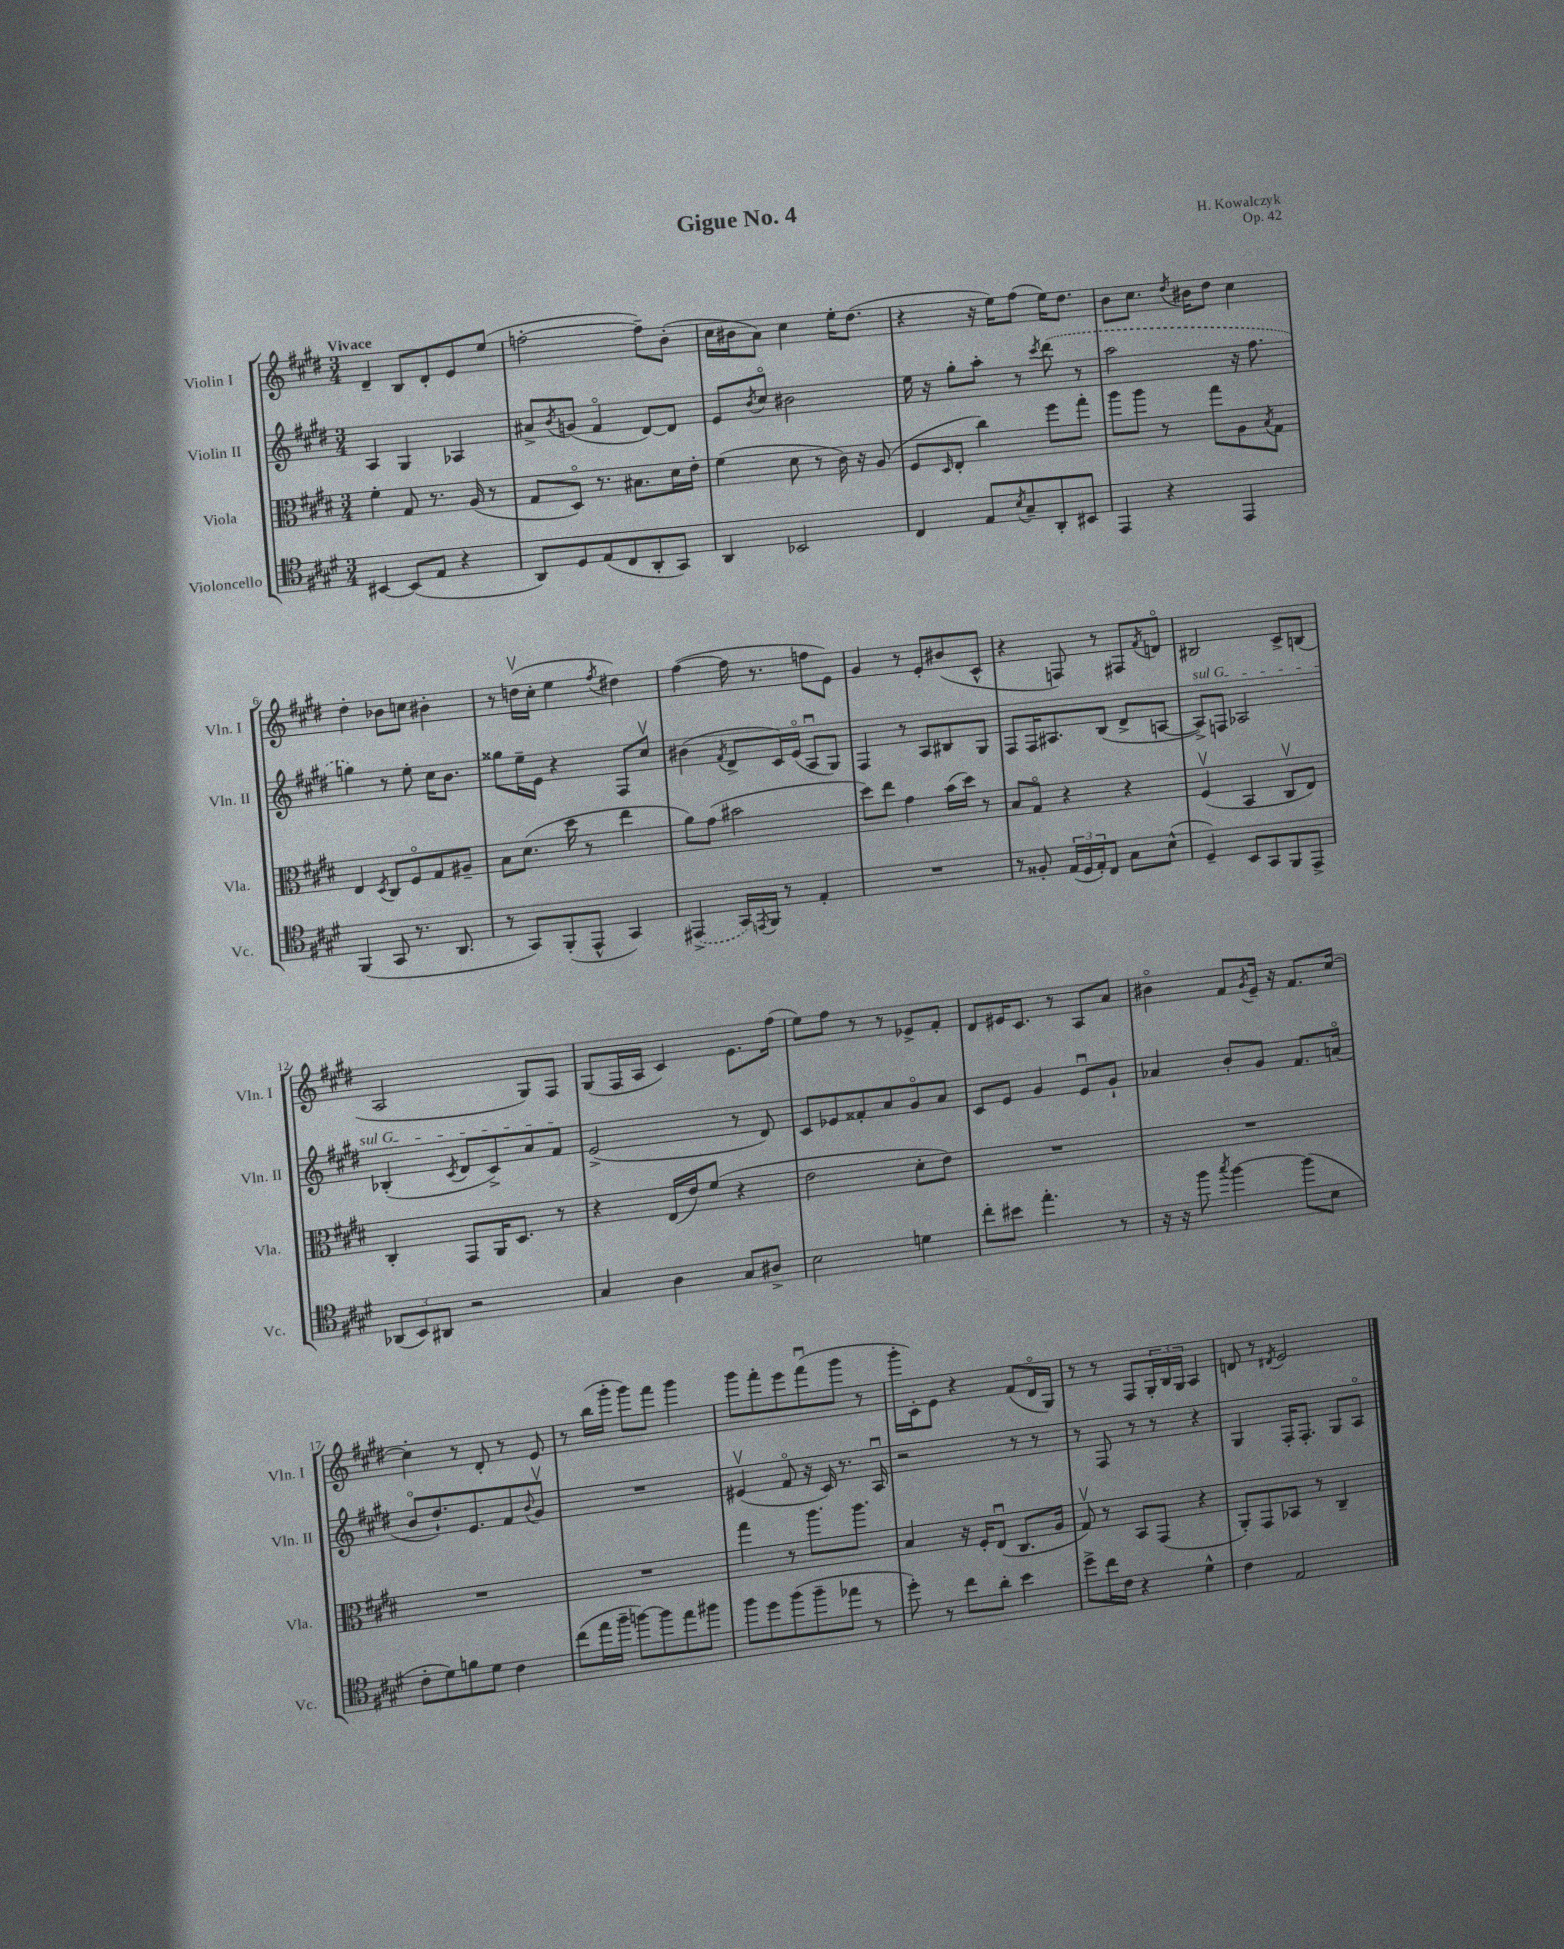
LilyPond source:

\header { title = "Gigue No. 4" composer = "H. Kowalczyk" opus = "Op. 42" }
<<
\new StaffGroup <<
\new Staff = "s0" \with { instrumentName = "Violin I" shortInstrumentName = "Vln. I" } {
    \clef treble \key e \major \numericTimeSignature \time 3/4 \tempo "Vivace"
    dis'4-- b8 dis'8-. e'8 e''8( |
    f''2~-. f''8--) b'8-.( |
    cis''16 bis'16 a'8) cis''4 e''16-. dis''8.( |
    r4 r16 e''16) fis''8( e''16) dis''8. |
    b'8 cis''8. \acciaccatura { dis''8 } bis'16 dis''8 cis''4 |
    dis''4-. bes'8 c''8 bis'4-. |
    r8 d''16\upbow( cis''16-. e''4 \acciaccatura { fis''8 } dis''4) |
    fis''4~( fis''16 r8. f''8 e'8) |
    gis'4 r8 e'8-. bis'8( cis'8-^ |
    r4 f8) r8 fis8 \acciaccatura { fis'8 } d'8\flageolet |
    bis2 cis'8-> b8( |
    a2 gis8) fis8 |
    gis8( fis16 a16 cis'4) e'8. fis''16( |
    e''8) fis''8 r8 r8 ees'8-> fis'8-. |
    dis'8 eis'16 cis'8. r8 a8 a'8 |
    bis'4\flageolet fis'8 \acciaccatura { gis'8 } e'16-- r16 fis'8. cis''16~ |
    cis''4-. r8 dis'8-. r8 e'8 |
    r8 b''16( gis'''16-. gis'''8) fis'''8 gis'''4 |
    gis'''8 fis'''8-. e'''8 fis'''8\downbow( gis'''8 r8 |
    gis'''16-. cis'16-.) e'8 r4 fis'8( dis'16\flageolet gis16) |
    r8 r8 fis8 \tuplet 3/2 { gis16-. b16 gis16 } a4 |
    d'8 r8 \acciaccatura { dis'8 } e'2 \bar "|." |
}
\new Staff = "s1" \with { instrumentName = "Violin II" shortInstrumentName = "Vln. II" } {
    \clef treble \key e \major \numericTimeSignature \time 3/4
    a4 gis4 aes4 |
    ais'8-> \acciaccatura { b'8 } g'8( fis'4\flageolet dis'8~) dis'8 |
    e'8 \acciaccatura { b'8 } cis''8\flageolet bis'2 |
    e''16 r16 gis''8-. a''8-. r8 \acciaccatura { cis'''8 } \once \slurDashed dis'''8( r8 |
    a''2 r16 fis''8. |
    g''4) r8 e''8-. cis''16 b'8. |
    gisis''8 e''16-- e'16 r4 fis8 cis''8\upbow |
    bis'4( \acciaccatura { fis'8 } dis'8-> cis'16) e'16\flageolet( a8\downbow gis8) |
    fis4 r8 a8 bis8 gis8 |
    fis8 fis16 ais8. b8( dis'8-> a8~ |
    \once \override TextSpanner.bound-details.left.text = \markup { \italic "sul G" } a8->\startTextSpan) f8 aes2 |
    bes4-.( \acciaccatura { cis'8 } dis'8 cis'8->) a'8 fis'8\stopTextSpan |
    e'2->( r8 dis'8) |
    cis'8 ees'8 fisis'8-. a'8 gis'8\flageolet a'8 |
    cis'8 e'8 gis'4 e'8\downbow gis'8-! |
    aes'4 b'8-. gis'8 fis'8. a'16\flageolet( |
    b'8\flageolet dis''8.-!) e'8. fis'8 \appoggiatura { b'8 } gis'8\upbow |
    R2. |
    eis'4\upbow( fis'8\flageolet r16 cis'16) r8. a16\downbow |
    r2 r8 r8 |
    r8 fis8 r8 r8 r4 |
    gis4 fis16-. fis8.-. gis8 a8\flageolet \bar "|." |
}
\new Staff = "s2" \with { instrumentName = "Viola" shortInstrumentName = "Vla." } {
    \clef alto \key e \major \numericTimeSignature \time 3/4
    fis'4-. gis8 r8. a16( r8 |
    gis8 dis8\flageolet) r8. bis8. dis'16 e'16-. |
    fis'4( dis'8 r8 cis'16) r16 a8( |
    fis8 \grace { dis16 } e8-. cis''4) fis''8 gis''8-. |
    a''8 a''8 r8 gis''8 a8 \acciaccatura { b8 } gis8 |
    e4 \acciaccatura { dis8 } cis8 fis8\flageolet gis8 ais8-- |
    b8 dis'8.( dis''16 r8 e''4 |
    a'8) gis'8( bis'2 |
    dis''8) e''8 gis'4 b'16( dis''16) r8 |
    b8 gis8\flageolet r4 r4 |
    fis4\upbow( b,4 cis8\upbow e8) |
    cis4-. gis,8 a,16 dis8. r8 |
    r4 e16( e'16) fis'8( r4 |
    e'2 dis'8-. e'8) |
    R2. |
    R2. |
    R2. |
    R2. |
    gis''4 r8 a''8. a''8. |
    b4 r16 fis16-. e8\downbow( cis8. a16 |
    gis8\upbow) r8 b,8 gis,8( r4 |
    a,8-.) gis,8 bes,8 r8 cis4-- \bar "|." |
}
\new Staff = "s3" \with { instrumentName = "Violoncello" shortInstrumentName = "Vc." } {
    \clef tenor \key e \major \numericTimeSignature \time 3/4
    bis,4~ bis,8( e8 r4 |
    a,8) dis8 e8( cis8 a,8-. gis,8) |
    a,4 bes,2 |
    cis4 e8 \acciaccatura { b8 } gis8-- a,8-. bis,8 |
    e,4 r4 e,4 |
    fis,4( gis,8 r8. a,8. |
    r8 gis,8) fis,8-.( e,8-^ gis,4) |
    \once \slurDashed eis,4->( gis,16) \acciaccatura { e,8 } fis,16 r8 e4-. |
    R2. |
    r8 fisis8-. \tuplet 3/2 { e16( dis16 e16-.) } cis8 gis8 b8-^( |
    dis4--) b,8 gis,8 fis,8 e,8-> |
    \tuplet 3/2 { aes,8( b,8) ais,8 } r2 |
    gis4 a4 gis8 ais8-> |
    b2 d'4 |
    cis''8-. bis'8 e''4.-. r8 |
    r16 r16 fis''8 \acciaccatura { gis''8 } fis''4~ fis''8( b8 |
    cis'8-. dis'8) f'8 dis'8 cis'4 |
    cis''8( e''16 fis''16-- f''8~) f''8 e''8 fis''8 |
    fis''8 dis''8 fis''8( fis''8-- ees''8 r8 |
    dis''8-.) r8 cis''8 a'8-. b'4 |
    dis''8-> cis''16 cis'16 r4 dis'4-^ |
    cis'4 e2 \bar "|." |
}
>>
>>
